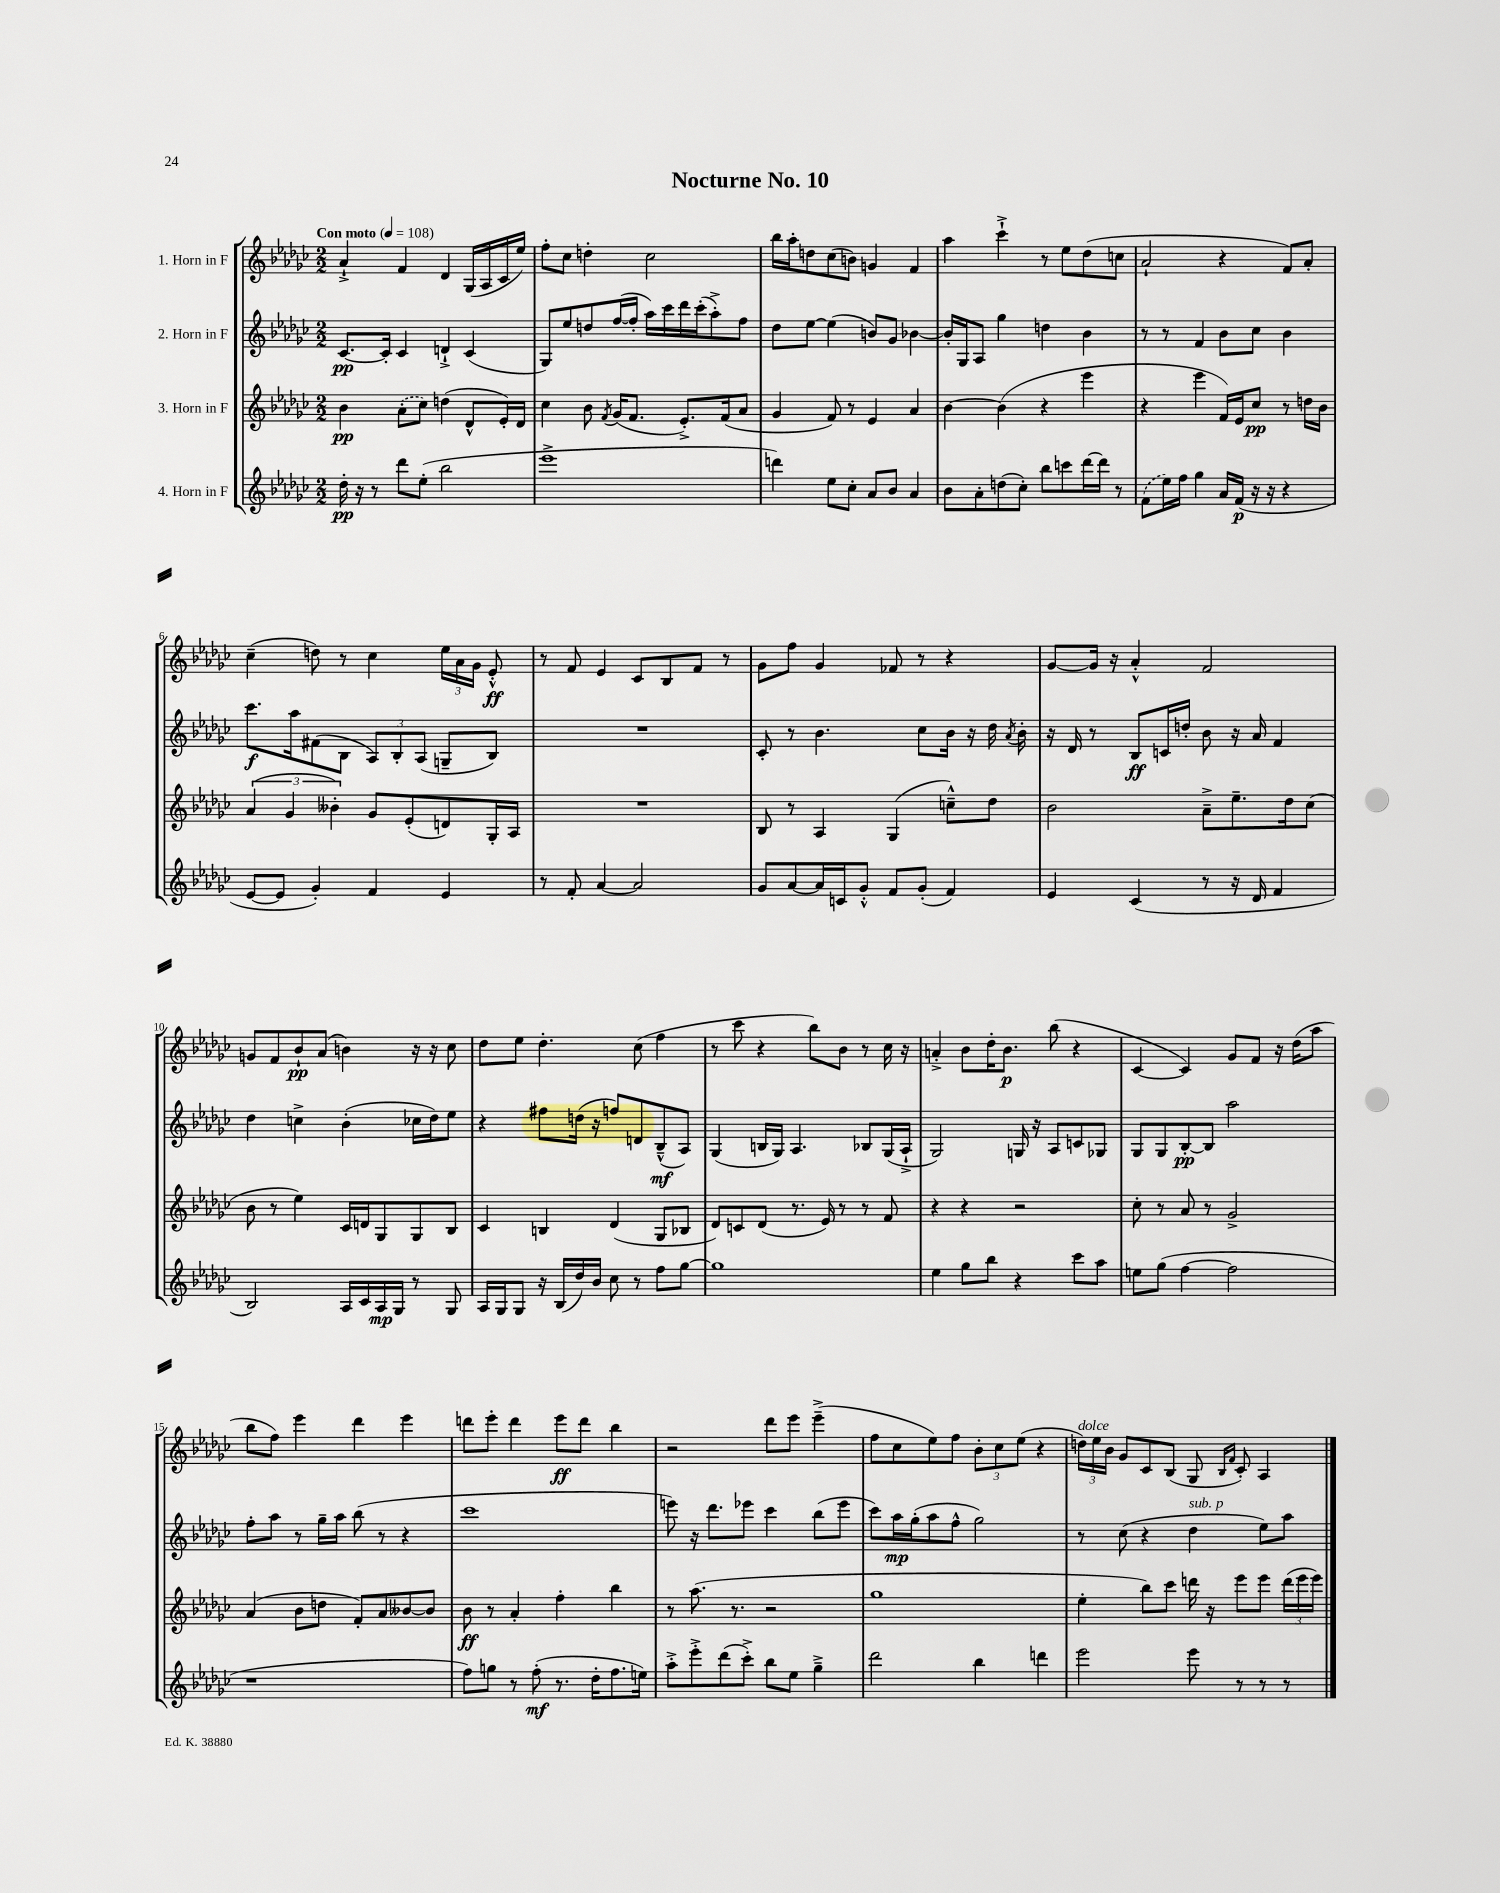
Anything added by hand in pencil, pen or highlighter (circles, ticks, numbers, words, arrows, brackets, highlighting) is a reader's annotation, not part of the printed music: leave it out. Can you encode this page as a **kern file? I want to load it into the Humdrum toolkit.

**kern	**dynam	**kern	**dynam	**kern	**dynam	**kern	**dynam
*part4	*part4	*part3	*part3	*part2	*part2	*part1	*part1
*staff4	*staff4	*staff3	*staff3	*staff2	*staff2	*staff1	*staff1
*I"4. Horn in F	*	*I"3. Horn in F	*	*I"2. Horn in F	*	*I"1. Horn in F	*
*clefG2	*	*clefG2	*	*clefG2	*	*clefG2	*
*k[b-e-a-d-g-c-]	*	*k[b-e-a-d-g-c-]	*	*k[b-e-a-d-g-c-]	*	*k[b-e-a-d-g-c-]	*
*M2/2	*	*M2/2	*	*M2/2	*	*M2/2	*
*MM108	*	*MM108	*	*MM108	*	*MM108	*
=1	=1	=1	=1	=1	=1	=1	=1
!	!	!	!	!	!	!LO:TX:a:B:t=Con moto	!
16dd-'\	pp	4b-\	pp	[8.c-/L	pp	4a-`^/	.
16r	.	.	.	.	.	.	.
8r	.	.	.	.	.	.	.
.	.	.	.	16c-'/Jk]	.	.	.
8ddd-\L	.	(8a-'\L	.	4c-/	.	4f/	.
(8ee-'\J	.	8cc-\J)	.	.	.	.	.
2bb-\	.	(4ddn\	.	4dn`^/	.	4d-/	.
.	.	8d-^^/L	.	(4c-/	.	(16G-/LL	.
.	.	.	.	.	.	16A-/	.
.	.	16e-'/L)	.	.	.	16c-/	.
.	.	16d-/JJ	.	.	.	16ee-/JJ)	.
=2	=2	=2	=2	=2	=2	=2	=2
1eee-^	.	4cc-\	.	8G-/L)	.	8ff'\L	.
.	.	.	.	8ee-/	.	8cc-\J	.
.	.	8b-\	.	8ddn/	.	4ddn'\	.
.	.	8qf/	.	.	.	.	.
.	.	(16g-/KL	.	([16ff/L	.	.	.
.	.	8.f/J	.	16ff'/JJ]	.	.	.
.	.	.	.	16aa-\LL)	.	2cc-\	.
.	.	.	.	16ccc-\	.	.	.
.	.	8.e-'^/L)	.	16ddd-\	.	.	.
.	.	.	.	(16ccc-'\J	.	.	.
.	.	.	.	8aa-'^\)	.	.	.
.	.	(16f/k	.	.	.	.	.
.	.	8a-/J	.	8ff\J	.	.	.
=3	=3	=3	=3	=3	=3	=3	=3
4dddn\)	.	4g-/	.	8dd-\L	.	16bb-\LL	.
.	.	.	.	.	.	16aa-'\J	.
.	.	.	.	[8ee-\J	.	8ddn\	.
8ee-\L	.	8f/)	.	(4ee-\]	.	(8cc-\	.
8cc-'\J	.	8r	.	.	.	8bn\J)	.
8a-/L	.	4e-/	.	8bn/L)	.	4gn/	.
8b-/J	.	.	.	8g-/J	.	.	.
4a-/	.	4a-/	.	[4b-X\	.	4f/	.
=4	=4	=4	=4	=4	=4	=4	=4
8b-\L	.	[4b-\	.	16b-'/LL]	.	4aa-\	.
.	.	.	.	16G-/J	.	.	.
8a-'\	.	.	.	8A-/J	.	.	.
(8ddn\	.	(4b-\]	.	4gg-\	.	4ccc-`^\	.
8cc-'\J)	.	.	.	.	.	.	.
8bb-\L	.	4r	.	4ddn\	.	8r	.
8cccn\	.	.	.	.	.	8ee-\L	.
[16ddd-\L	.	4eee-\	.	4b-\	.	(8dd-\	.
16ddd-\JJ]	.	.	.	.	.	.	.
8r	.	.	.	.	.	8ccn\J	.
=5	=5	=5	=5	=5	=5	=5	=5
(8f\L	.	4r	.	8r	.	2a-`/	.
16ee-\L)	.	.	.	8r	.	.	.
16ff\JJ	.	.	.	.	.	.	.
4gg-\	.	4eee-\	.	4f/	.	.	.
16a-/LL	.	16f/LL)	.	8b-\L	.	4r	.
(16f/JJ	p	16e-/J	.	.	.	.	.
16r	.	8cc-/J	pp	8cc-\J	.	.	.
16r	.	.	.	.	.	.	.
4r	.	8r	.	4b-\	.	8f/L)	.
.	.	16ddn\LL	.	.	.	8a-'/J	.
.	.	16b-\JJ	.	.	.	.	.
!!LO:LB:g=z
=6	=6	=6	=6	=6	=6	=6	=6
[8e-/L	.	(6a-/	.	8.ccc-\L	f	(4cc-~\	.
8e-/J]	.	.	.	.	.	.	.
.	.	6g-/	.	.	.	.	.
.	.	.	.	16aa-\k	.	.	.
4g-'/)	.	.	.	(8f#X\	.	8ddn\)	.
.	.	6b--X'\)	.	.	.	.	.
.	.	.	.	8B-\J	.	8r	.
4f/	.	8g-/L	.	12A-/L)	.	4cc-\	.
.	.	.	.	12B-'/	.	.	.
.	.	(8e-'/	.	.	.	.	.
.	.	.	.	(12A-/J	.	.	.
4e-/	.	8dn/)	.	8Gn~/L	.	24ee-\LL	.
.	.	.	.	.	.	24a-\	.
.	.	.	.	.	.	24g-\JJ	.
.	.	16G-'/L	.	8B-/J)	.	8e-'^^/	ff
.	.	16A-/JJ	.	.	.	.	.
=7	=7	=7	=7	=7	=7	=7	=7
8r	.	1r	.	1r	.	8r	.
8f'/	.	.	.	.	.	8f/	.
[4a-/	.	.	.	.	.	4e-/	.
2a-/]	.	.	.	.	.	8c-/L	.
.	.	.	.	.	.	8B-/	.
.	.	.	.	.	.	8f/J	.
.	.	.	.	.	.	8r	.
=8	=8	=8	=8	=8	=8	=8	=8
8g-/L	.	8B-/	.	8c-'/	.	8g-\L	.
[8a-/	.	8r	.	8r	.	8ff\J	.
16a-/L]	.	4A-/	.	4.b-\	.	4g-/	.
16cn/J	.	.	.	.	.	.	.
8g-'^^/J	.	.	.	.	.	.	.
8f/L	.	(4G-/	.	.	.	8f-X/	.
(8g-'/J	.	.	.	8cc-\L	.	8r	.
4f/)	.	8ccn~^^\L)	.	16b-\Jk	.	4r	.
.	.	.	.	16r	.	.	.
.	.	8dd-\J	.	16dd-\	.	.	.
.	.	.	.	8qa-/	.	.	.
.	.	.	.	16b-'\	.	.	.
=9	=9	=9	=9	=9	=9	=9	=9
4e-/	.	2b-\	.	16r	.	[8g-/L	.
.	.	.	.	16d-/	.	.	.
.	.	.	.	8r	.	16g-/Jk]	.
.	.	.	.	.	.	16r	.
(4c-/	.	.	.	8B-/L	ff	4a-'^^/	.
.	.	.	.	16cn/L	.	.	.
.	.	.	.	16ddn'/JJ	.	.	.
8r	.	8a-~^\L	.	8b-\	.	2f/	.
16r	.	8.ee-~\	.	16r	.	.	.
16d-/	.	.	.	16a-/	.	.	.
4f/	.	.	.	4f/	.	.	.
.	.	16dd-\k	.	.	.	.	.
.	.	(8cc-\J	.	.	.	.	.
!!LO:LB:g=z
=10	=10	=10	=10	=10	=10	=10	=10
2B-/)	.	8b-\	.	4dd-\	.	8gn/L	.
.	.	8r	.	.	.	8f/	.
.	.	4ee-\)	.	4ccn^\	.	8b-`/	pp
.	.	.	.	.	.	(8a-/J	.
16A-/LL	.	16c-/LL	.	(4b-'\	.	4bn\)	.
16c-/	.	16dn/J	.	.	.	.	.
16A-/	mp	8G-/	.	.	.	.	.
16G-/JJ	.	.	.	.	.	.	.
8r	.	8G-/	.	16cc-X\LL	.	16r	.
.	.	.	.	16dd-\J)	.	16r	.
8G-/	.	8B-/J	.	8ee-\J	.	8cc-\	.
=11	=11	=11	=11	=11	=11	=11	=11
16A-/LL	.	4c-/	.	4r	.	8dd-\L	.
16G-/J	.	.	.	.	.	.	.
8G-/J	.	.	.	.	.	8ee-\J	.
16r	.	4Bn/	.	8ff#X\L	.	4.dd-'\	.
(16B-/LL	.	.	.	.	.	.	.
16dd-/)	.	.	.	(16ddn\Jk	.	.	.
16b-/JJ	.	.	.	16r	.	.	.
8cc-\	.	(4d-/	.	8ffn/L)	.	.	.
8r	.	.	.	8dn/	.	(8cc-\	.
8ff\L	.	8G-/L	.	(8B-~^^/	mf	4ff\	.
[8gg-\J	.	8B-X/J	.	8A-/J)	.	.	.
=12	=12	=12	=12	=12	=12	=12	=12
1gg-]	.	8d-/L)	.	(4G-/	.	8r	.
.	.	8cn/	.	.	.	8ccc-\	.
.	.	(8d-/J	.	16Bn/LL	.	4r	.
.	.	.	.	16G-/JJ)	.	.	.
.	.	8.r	.	4.A-/	.	.	.
.	.	.	.	.	.	8bb-\L)	.
.	.	16e-/)	.	.	.	.	.
.	.	8r	.	.	.	8b-\J	.
.	.	8r	.	8B-X/L	.	8r	.
.	.	8f/	.	(16G-/L	.	16cc-\	.
.	.	.	.	16A-`^/JJ	.	16r	.
=13	=13	=13	=13	=13	=13	=13	=13
4ee-\	.	4r	.	2G-/)	.	4an'^/	.
8gg-\L	.	4r	.	.	.	8b-\L	.
8bb-\J	.	.	.	.	.	16dd-'\K	.
.	.	.	.	.	.	8.b-\J	p
4r	.	2r	.	16Gn/	.	.	.
.	.	.	.	16r	.	.	.
.	.	.	.	8A-/L	.	(8bb-\	.
8ccc-\L	.	.	.	8cn/	.	4r	.
8aa-\J	.	.	.	8G-X/J	.	.	.
=14	=14	=14	=14	=14	=14	=14	=14
8een\L	.	8cc-'\	.	8G-/L	.	[4c-/	.
(8gg-\J	.	8r	.	8G-/	.	.	.
[4ff\	.	8a-/	.	[8B-'/	pp	4c-/])	.
.	.	8r	.	8B-/J]	.	.	.
2ff\]	.	2g-^/	.	2aa-\	.	8g-/L	.
.	.	.	.	.	.	8f/J	.
.	.	.	.	.	.	16r	.
.	.	.	.	.	.	(16dd-\KL	.
.	.	.	.	.	.	8aa-\J	.
!!LO:LB:g=z
=15	=15	=15	=15	=15	=15	=15	=15
1r	.	(4a-/	.	8ff'\L	.	8bb-\L	.
.	.	.	.	8aa-\J	.	8ff\J)	.
.	.	8b-\L	.	8r	.	4eee-\	.
.	.	8ddn\J	.	16gg-~\LL	.	.	.
.	.	.	.	16aa-\JJ	.	.	.
.	.	8f'/L)	.	(8bb-\	.	4ddd-\	.
.	.	8a-/	.	8r	.	.	.
.	.	[8b--X/	.	4r	.	4eee-\	.
.	.	8b--/J]	.	.	.	.	.
=16	=16	=16	=16	=16	=16	=16	=16
8ff\L)	.	8b-\	ff	1ccc-	.	8dddn\L	.
8ggn\J	.	8r	.	.	.	8eee-'\J	.
8r	.	4a-'/	.	.	.	4ddd\	.
(8ff'\	mf	.	.	.	.	.	.
8.r	.	4ff'\	.	.	.	8eee-\L	ff
.	.	.	.	.	.	8ddd\J	.
16dd-'\KL	.	.	.	.	.	.	.
8.ff\	.	4bb-\	.	.	.	4bb-\	.
16een\Jk)	.	.	.	.	.	.	.
=17	=17	=17	=17	=17	=17	=17	=17
8aa-'^\L	.	8r	.	8eeen\)	.	2r	.
8eee-'^\	.	(8.aa-\	.	16r	.	.	.
.	.	.	.	8.ddd-\L	.	.	.
(8ddd-\	.	.	.	.	.	.	.
.	.	8.r	.	.	.	.	.
8ccc-'^\J)	.	.	.	8eee-X\J	.	.	.
8bb-\L	.	2r	.	4ccc-\	.	8ddd-\L	.
8ee-\J	.	.	.	.	.	8eee-\J	.
4gg-~^\	.	.	.	(8bb-\L	.	(4eee-~^\	.
.	.	.	.	8eee-\J	.	.	.
=18	=18	=18	=18	=18	=18	=18	=18
2ddd-\	.	1gg-	.	8ccc-\L)	.	8ff\L	.
.	.	.	.	16aa-\L	mp	8cc-\	.
.	.	.	.	(16gg-'\J	.	.	.
.	.	.	.	8aa-\	.	8ee-\)	.
.	.	.	.	8ff^^\J	.	8ff\J	.
4bb-\	.	.	.	2gg-\)	.	12b-'\L	.
.	.	.	.	.	.	12cc-\	.
.	.	.	.	.	.	(12ee-\J	.
4dddn\	.	.	.	.	.	4r	.
=19	=19	=19	=19	=19	=19	=19	=19
!	!	!	!	!	!	!LO:TX:a:i:t=dolce	!
2eee-\	.	4ee-'\	.	8r	.	24ddn\LL)	.
.	.	.	.	.	.	24ee-\	.
.	.	.	.	.	.	24b-\JJ	.
.	.	.	.	(8cc-\	.	8g-/L	.
.	.	8bb-\L)	.	4r	.	8c-/	.
.	.	8ccc-\J	.	.	.	(8B-/J	.
!	!	!	!	!LO:TX:a:i:t=sub. p	!	!	!
8eee-\	.	16dddn\	.	4dd-\	.	8G-/	.
.	.	16r	.	.	.	.	.
.	.	.	.	.	.	16qqB-/LL	.
.	.	.	.	.	.	16qqf/JJ	.
8r	.	8eee-\L	.	.	.	8c-'/)	.
8r	.	8eee-\J	.	8ee-\L)	.	4A-/	.
8r	.	(24ddd\LL	.	8aa-\J	.	.	.
.	.	24eee-\	.	.	.	.	.
.	.	24eee-\JJ)	.	.	.	.	.
==	==	==	==	==	==	==	==
*-	*-	*-	*-	*-	*-	*-	*-
